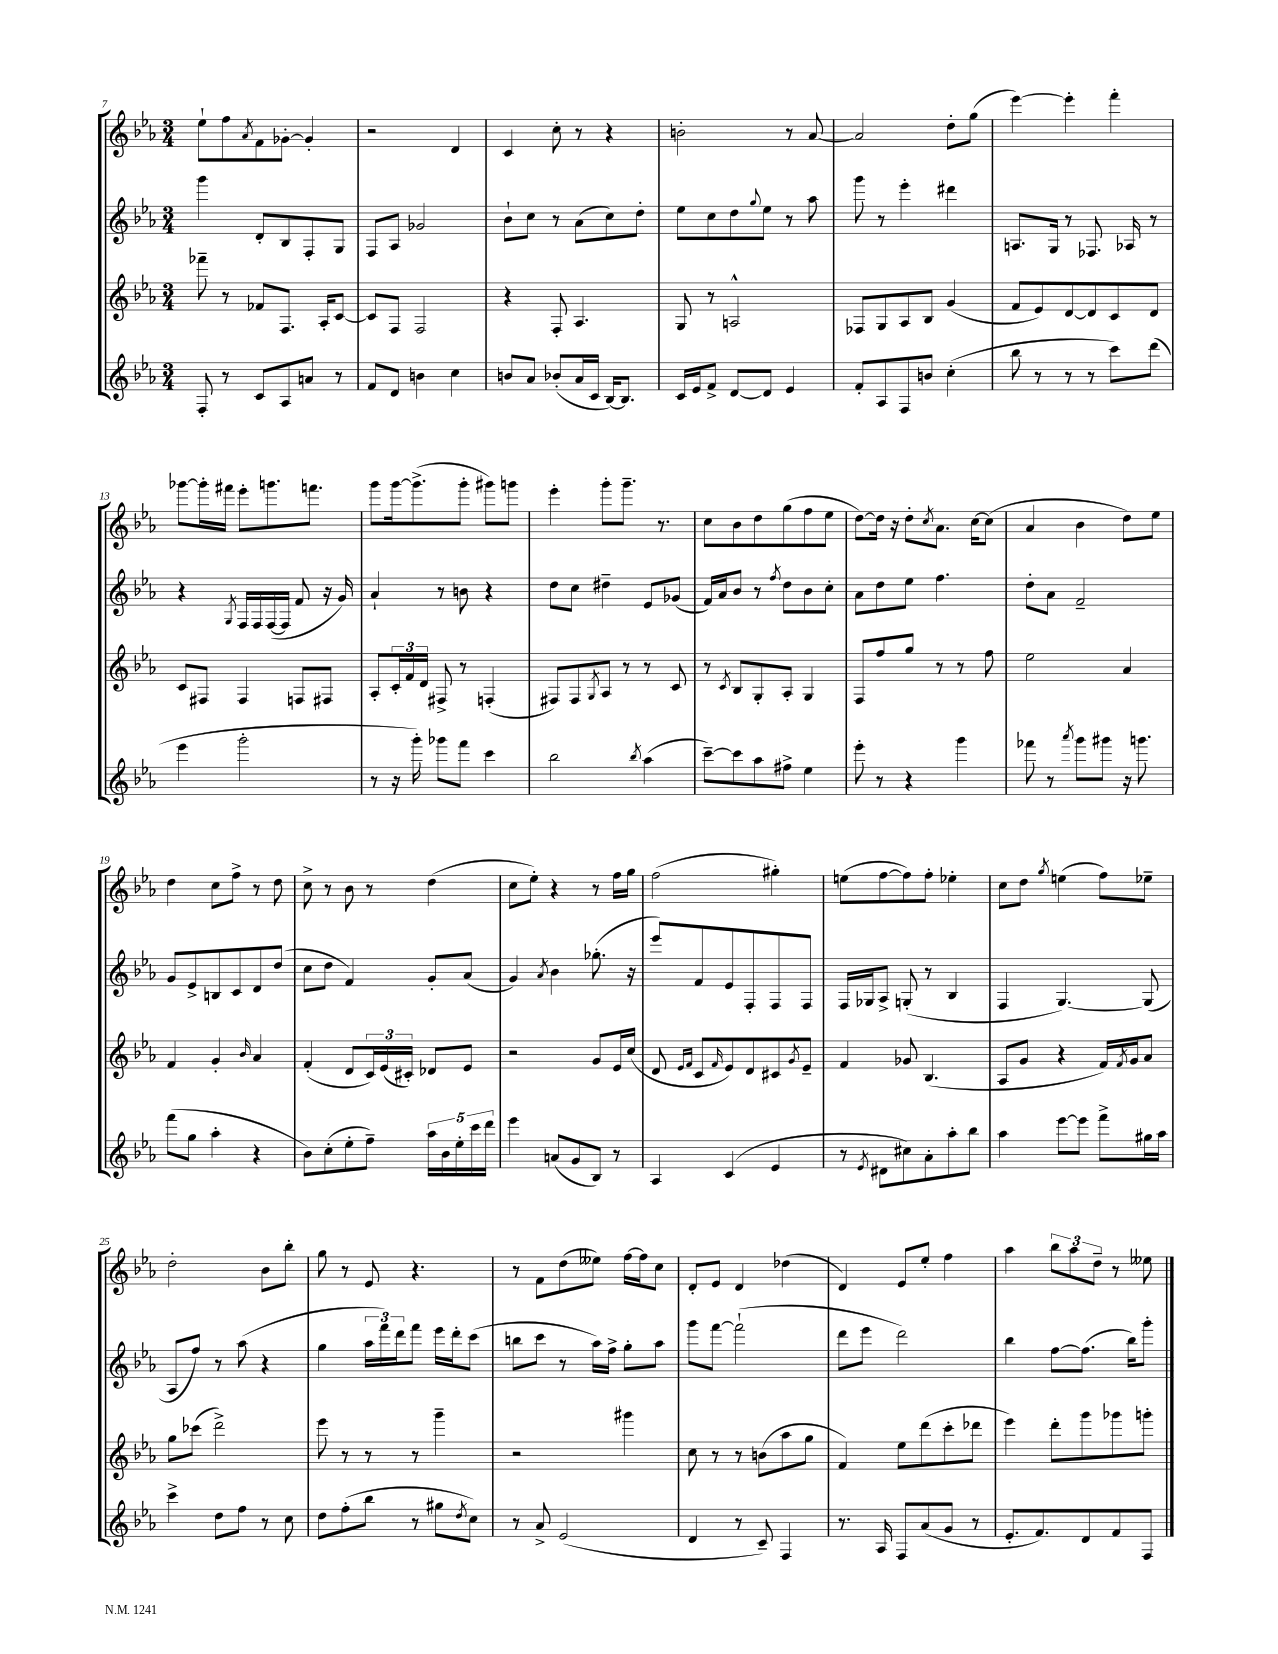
<<
\new StaffGroup <<
\new Staff = "s0" {
    \clef treble \key ees \major \numericTimeSignature \time 3/4
    ees''8-! f''8 \acciaccatura { aes'8 } f'8 ges'8~-. ges'4-. |
    r2 d'4 |
    c'4 c''8-. r8 r4 |
    b'2-. r8 aes'8~ |
    aes'2 d''8-. g''8( |
    ees'''4~) ees'''4-. f'''4-. |
    ges'''8~ ges'''16-. fis'''16 ees'''8-. g'''8. f'''8. |
    g'''8 g'''16~ g'''8.->( g'''8-. gis'''8) g'''8 |
    ees'''4-. g'''8-. g'''8.-- r8. |
    c''8 bes'8 d''8 g''8( f''8 ees''8 |
    d''8~) d''16 r16 d''8-. \acciaccatura { c''8 } aes'8. c''16~ c''8( |
    aes'4 bes'4 d''8) ees''8 |
    d''4 c''8 f''8-> r8 d''8 |
    c''8-> r8 bes'8 r8 d''4( |
    c''8 ees''8-.) r4 r8 f''16 g''16 |
    f''2( gis''4-.) |
    e''8( f''8~ f''8) f''8-. ees''4-. |
    c''8 d''8 \acciaccatura { g''8 } e''4( f''8) ees''8-- |
    d''2-. bes'8 bes''8-. |
    g''8 r8 ees'8 r4. |
    r8 f'8 d''8( eeses''8) f''16~ f''16 c''8 |
    d'8-. ees'8 d'4 des''4( |
    d'4) ees'8 ees''8-. f''4 |
    aes''4 \tuplet 3/2 { bes''8 aes''8 d''8-- } r8 eeses''8 \bar "|." |
}
\new Staff = "s1" {
    \clef treble \key ees \major \numericTimeSignature \time 3/4
    g'''4 d'8-. bes8 f8-. g8 |
    f8 aes8 ges'2 |
    bes'8-! c''8 r8 aes'8( c''8) d''8-. |
    ees''8 c''8 d''8 \appoggiatura { g''8 } ees''8 r8 aes''8 |
    g'''8 r8 ees'''4-. dis'''4 |
    a8. g16 r8 fes8. aes16 r8 |
    r4 \acciaccatura { g8 } f16 f16 f16~( f16 f'8 r16 g'16) |
    aes'4-! r8 b'8 r4 |
    d''8 c''8 dis''4-- ees'8 ges'8( |
    f'16) aes'16 bes'8 r8 \acciaccatura { f''8 } d''8 bes'8 c''8-. |
    aes'8 d''8 ees''8 f''4. |
    d''8-. aes'8 f'2-- |
    g'8 ees'8-> b8 c'8 d'8 d''8( |
    c''8 d''8 f'4) g'8-. aes'8( |
    g'4) \acciaccatura { aes'8 } bes'4 ges''8.-.( r16 |
    ees'''8) f'8 ees'8 f8-. f8 f8 |
    f16 ges16 aes8-> g8-.( r8 bes4 |
    f4 g4.~) g8( |
    aes8 f''8) r8 aes''8( r4 |
    g''4 \tuplet 3/2 { aes''16 f'''16) d'''16 } f'''8 ees'''16 d'''16-. c'''8( |
    b''8 c'''8 r8 aes''16) f''16-> g''8-. aes''8 |
    g'''8 f'''8~ f'''2-!( |
    d'''8 ees'''8 d'''2) |
    bes''4 f''8~ f''8.( bes''16) g'''8-. \bar "|." |
}
\new Staff = "s2" {
    \clef treble \key ees \major \numericTimeSignature \time 3/4
    fes'''8-- r8 fes'8 f8. aes16-. c'8~ |
    c'8 f8 f2 |
    r4 f8-. aes4. |
    g8 r8 a2-^ |
    fes8 g8 aes8 bes8 g'4( |
    f'8 ees'8) d'8~ d'8 c'8 d'8 |
    c'8 fis8 fis4 f8 fis8 |
    aes8-. \tuplet 3/2 { c'16-. f'16 d'16 } fis8-> r8 f4-.( |
    fis8) fis8 \acciaccatura { g8 } aes8 r8 r8 c'8 |
    r8 \acciaccatura { c'8 } bes8 g8-. aes8-. g4 |
    f8 f''8 g''8 r8 r8 f''8 |
    ees''2 aes'4 |
    f'4 g'4-. \grace { bes'16 } aes'4 |
    f'4-.( d'8 \tuplet 3/2 { c'16) ees'16( cis'16-.) } des'8 ees'8 |
    r2 g'8 ees'16 c''16( |
    d'8 \grace { ees'16 f'16 } c'8 \grace { f'16 } ees'8) d'8 cis'8 \acciaccatura { g'8 } ees'8-- |
    f'4 ges'8 bes4.( |
    aes8 g'8 r4 f'16) \acciaccatura { f'8 } g'16 aes'8 |
    g''8 ces'''8( d'''2->) |
    ees'''8 r8 r8 r8 g'''4-- |
    r2 gis'''4 |
    c''8 r8 r8 b'8( aes''8 g''8 |
    f'4) ees''8 d'''8( c'''8-. des'''8 |
    ees'''4) d'''8-. g'''8 ges'''8 g'''8-. \bar "|." |
}
\new Staff = "s3" {
    \clef treble \key ees \major \numericTimeSignature \time 3/4
    f8-. r8 c'8 aes8 a'8 r8 |
    f'8 d'8 b'4 c''4 |
    b'8 aes'8 bes'8-.( aes'16 c'16 bes16~) bes8. |
    c'16 ees'16 f'8-> d'8~ d'8 ees'4 |
    f'8-. aes8 f8 b'8 c''4-.( |
    bes''8 r8 r8 r8 c'''8) d'''8( |
    ees'''4 g'''2-. |
    r8 r16 g'''16-.) ges'''8 f'''8 c'''4 |
    bes''2 \acciaccatura { bes''8 } aes''4( |
    c'''8~--) c'''8 aes''8 fis''8-> ees''4 |
    ees'''8-. r8 r4 g'''4 |
    fes'''8 r8 \acciaccatura { aes'''8 } g'''8 gis'''8 r16 g'''8. |
    f'''8( g''8 aes''4-. r4 |
    bes'8) c''8-.( ees''8-. f''8--) \tuplet 5/4 { aes''16 bes'16 ees''16-. c'''16 d'''16 } |
    ees'''4 a'8( g'8 bes8) r8 |
    aes4 c'4( ees'4 |
    r8 \acciaccatura { ees'8 } dis'8 cis''8) aes'8-. aes''8-. bes''8 |
    aes''4 ees'''8~ ees'''8 f'''8-> gis''16 aes''16 |
    c'''4-> d''8 f''8 r8 c''8 |
    d''8 f''8-.( bes''8 r8 gis''8 \acciaccatura { d''8 } c''8) |
    r8 aes'8-> ees'2( |
    d'4 r8 c'8--) f4 |
    r8. aes16 f8 aes'8( g'8 r8 |
    ees'8.-. f'8.) d'8 f'8 f8 \bar "|." |
}
>>
>>
\layout { \context { \Score currentBarNumber = #7 } }
